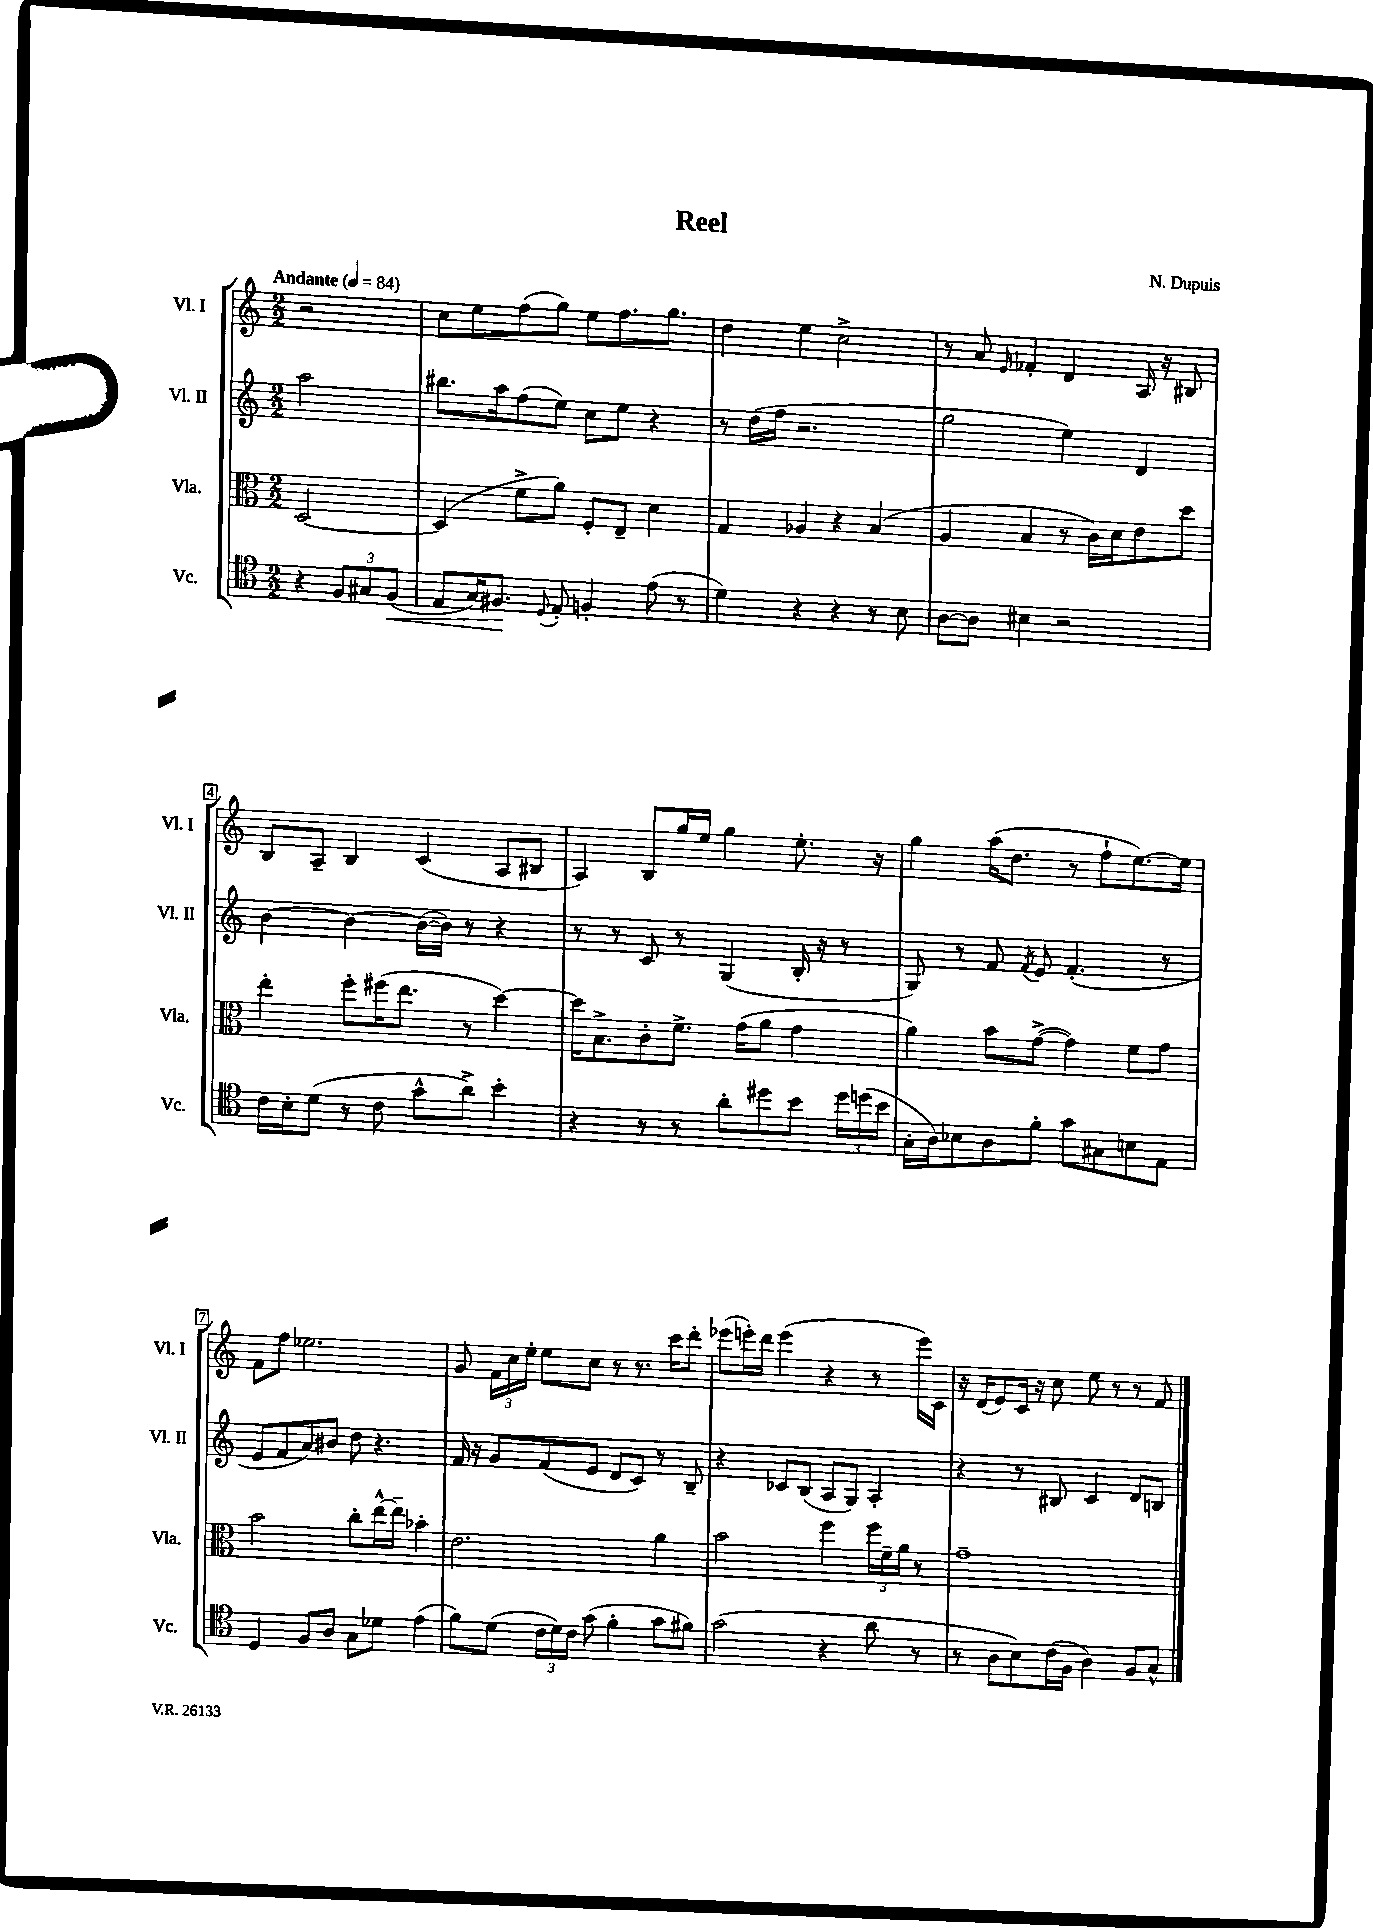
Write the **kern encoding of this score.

**kern	**kern	**kern	**kern
*staff4	*staff3	*staff2	*staff1
*clefC4	*clefC3	*clefG2	*clefG2
*k[]	*k[]	*k[]	*k[]
*M2/2	*M2/2	*M2/2	*M2/2
*MM84	*MM84	*MM84	*MM84
4r	[2D/	2aa\	2r
12F/L	.	.	.
12G#/	.	.	.
(12F/J	.	.	.
=	=	=	=
8E/L	(4D/]	8.bb#\L	8cc\L
16G/K)	.	.	8ee\
8.F#/J	.	16aa\k	.
.	8f^\L	(8ff\	(8ff\
8qqD/	.	.	.
8E'/	8a\J)	8ee\J)	8gg\J)
4F'/	8F'/L	8cc\L	8ee\L
.	8E~/J	8ee\J	8.ff\
(8e\	4d\	4r	.
.	.	.	8.gg\J
8r	.	.	.
=	=	=	=
4d\)	4G/	8r	4dd\
.	.	(16dd\LL	.
.	.	16ff\JJ	.
4r	4A-/	2.r	4ee\
4r	4r	.	2cc^\
8r	(4B/	.	.
8B\	.	.	.
=	=	=	=
[8A\L	4A/	2gg\	8r
8A\]J	.	.	8a/
.	.	.	16qqe/
4B#\	4B/	.	4f-'/
2r	8r	4ee\)	4d/
.	16c\LL)	.	.
.	16d\J	.	.
.	8e\	4d/	16A/
.	.	.	16r
.	8dd\J	.	8B#/
=	=	=	=
16c\LL	4ee'\	[4b\	8B/L
16B'\J	.	.	.
(8d\J	.	.	8A~/J
8r	8ff'\L	4b\_	4B/
8c\	(16ff#\K	.	.
.	8.ee\J	.	.
8g^^\L	.	(16b\_LL	(4c/
.	.	16b\]JJ)	.
8a^\J)	8r	8r	.
4b'\	[4dd\)	4r	8A/L
.	.	.	8B#/J
=	=	=	=
4r	16dd\]LK	8r	4A/)
.	8.B^\	.	.
.	.	8r	.
8r	8c'\	8c/	8B/L
8r	8.f^\J	8r	16gg/L
.	.	.	16ee/JJ
8a'\L	.	(4G/	4gg\
.	(16g\LK	.	.
8dd#\	8a\J	.	.
8b\J	4g\	16B'/	8.ee'\
.	.	16r	.
24dd#\LL	.	8r	.
(24dd\	.	.	.
.	.	.	16r
24b\JJ	.	.	.
=	=	=	=
16G'\LL	4a\)	8G/)	4gg\
16A\J)	.	.	.
8B-\	.	8r	.
8A\	8b\L	8f/	(16aa\LK
.	.	.	8.dd\J
.	.	8qf/	.
8f'\J	([8g^\J	8e/	.
8g\L	4g\])	(4.f'/	8r
8G#\	.	.	8ff`\L
8B\	8f\L	.	[8.ee\)
8E\J	8g\J	8r	.
.	.	.	16ee\]Jk
=	=	=	=
4D/	2b\	8e/L	8f\L
.	.	8f/	8ff\J
8F/L	.	8a/)	2.ee-\
8A/J	.	8b#/J	.
8G\L	8cc'\L	8dd\	.
8d-\J	[16ee^^\L	4.r	.
.	16ee~\]JJ	.	.
(4e\	4b-'\	.	.
=	=	=	=
8f\L)	2.e\	16f/	8g/
.	.	16r	.
(8d\J	.	8g/L	24f\LL
.	.	.	24cc\
.	.	.	24ee'\JJ
24c\LL	.	(8f/	8ee\L
24d\)	.	.	.
24c\JJ	.	.	.
(8g\	.	8e/J	8cc\J
4f'\	.	8d/L	8r
.	.	8c/J)	8.r
8g\L	4a\	8r	.
.	.	.	16ccc\LK
8f#\J)	.	8B~/	8ddd'\J
=	=	=	=
(2g\	2b\	4r	(8eee-\L
.	.	.	16eee'\L)
.	.	.	16ddd\JJ
.	.	8c-/L	(4eee\
.	.	(8B/J	.
4r	4ff\	8A/L	4r
.	.	8G/J)	.
8a\	24ff\LL	4A'/	8r
.	24f~\	.	.
.	24a\JJ	.	.
8r	8r	.	16eee\LL)
.	.	.	16c\JJ
=	=	=	=
8r	1g~	4r	16r
.	.	.	(16d/LK
8A\L	.	.	8e/)
8B\)	.	8r	16c/Jk
.	.	.	16r
(16c\L	.	8B#/	8cc\
16F\JJ	.	.	.
4A\)	.	4c/	8ee\
.	.	.	8r
8F/L	.	8d/L	8r
8G^^/J	.	8B/J	8f/
==	==	==	==
*-	*-	*-	*-
